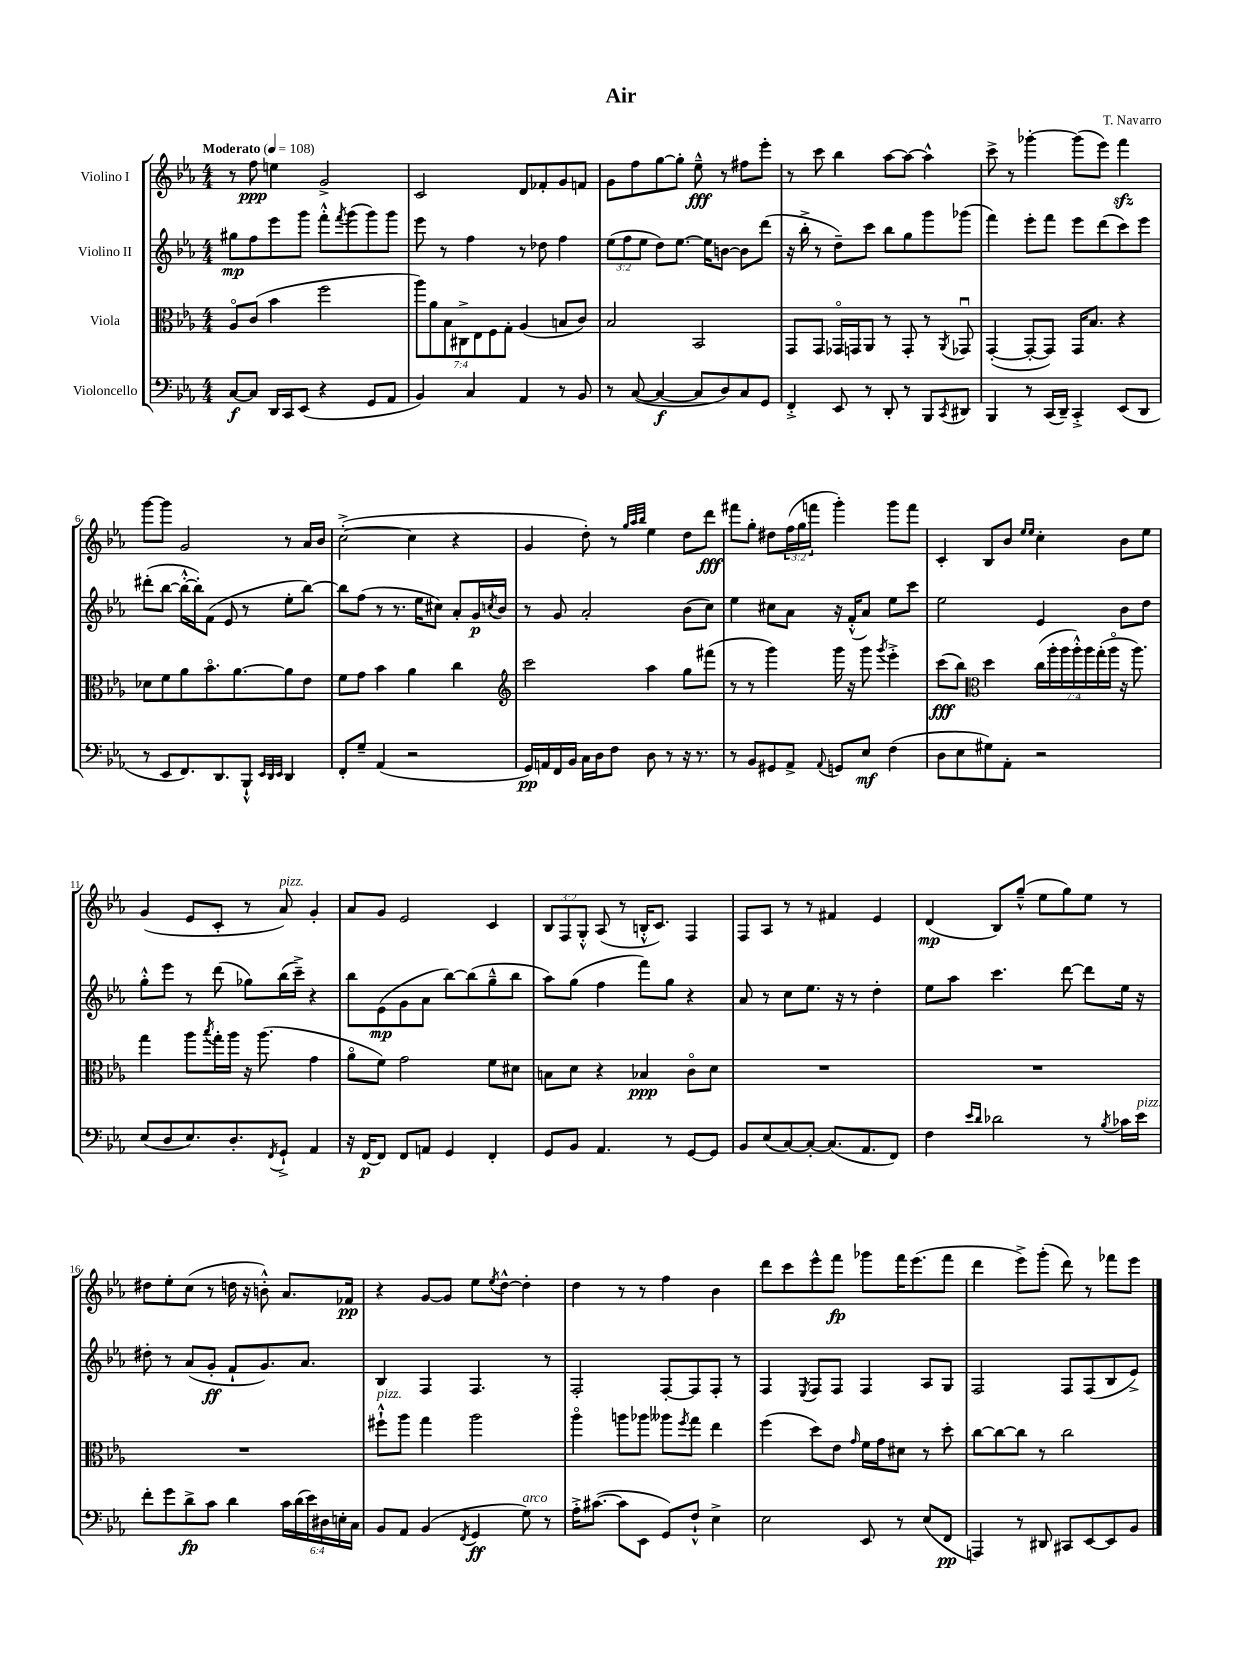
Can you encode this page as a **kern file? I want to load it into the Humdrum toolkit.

**kern	**kern	**kern	**kern
*staff4	*staff3	*staff2	*staff1
*clefF4	*clefC3	*clefG2	*clefG2
*k[b-e-a-]	*k[b-e-a-]	*k[b-e-a-]	*k[b-e-a-]
*M4/4	*M4/4	*M4/4	*M4/4
*MM108	*MM108	*MM108	*MM108
[8C/L	8A-o/L	8gg#\L	8r
8C/]J	(8c/J	8ff\	8ff\
16DD/LL	4b-\	8eee-\	4ee\
16CC/J	.	.	.
(8EE-/J	.	8ggg\J	.
4r	2ff\	8fff'^^\L	2g^/
.	.	8qfff/	.
.	.	(8ggg\	.
8GG/L	.	8ggg\)	.
8AA-/J	.	8ggg\J	.
=	=	=	=
4BB-/)	14aa-\L)	8eee-\	2c/
.	14a-\	.	.
.	.	8r	.
.	14B-\	.	.
.	14C#^\	.	.
4C/	.	4ff\	.
.	14E-\	.	.
.	14F\	.	.
.	14G'\J	.	.
4AA-/	(4A-/	8r	8d/L
.	.	8dd-\	8f-'/
8r	8B/L	4ff\	8g/
8BB-/	8c/J)	.	8f/J
=	=	=	=
8r	2B-/	(12ee-\L	8g\L
.	.	12ff\	.
([8C/	.	.	8ff\
.	.	12ee-\J	.
4C/_	.	8dd\L)	[8gg\
.	.	[8.ee-\J	8gg'\]J
8C/]L	2BB-/	.	8ee-~^^\
.	.	16ee-\]LK	.
8D/)	.	[8b\J	8r
8C/	.	8b\]L	8ff#\L
8GG/J	.	(8ddd\J	8eee-'\J
=	=	=	=
4FF'^/	8GG/L	16r	8r
.	.	16bb-'^\	.
.	8GG/J	8r	8ccc\
8EE-/	16GG-o/LL	8dd~\L)	4bb-\
.	16GG/J	.	.
8r	8AA-/J	8ccc\J	.
8DD'/	8r	8bb-\L	[8aa-\L
8r	8GG'/	8gg\	8aa-\_J
8BBB-/L	8r	8ggg\	4aa-^^\]
8qCC/	8qAA-/	.	.
8DD#/J	8GG-u/	(8ggg-\J	.
=	=	=	=
4BBB-/	([4GG'/	4fff\)	8ccc^\
.	.	.	8r
8r	8GG'/_L	8eee-'\L	[4ggg-'\
(16CC/LL	8GG/]J)	8fff\J	.
16DD~/JJ)	.	.	.
4CC'^/	16GG/LK	8eee-\L	(8ggg-\]L
.	8.B-/J	.	.
.	.	(8ddd\	8eee-\J)
(8EE-/L	4r	8ccc\)	4fff\
8DD/J	.	8eee-\J	.
=	=	=	=
8r	8d-\L	(8ddd#'\L	[8ggg\L
8EE-/L	8f\	[8bb-\J	8ggg\]J
8.FF/)	8a-\	16bb-'^^\_LL	2g/
.	.	16bb-'\]J)	.
.	8.b-o\	(8f\J	.
8.DD/	.	.	.
.	.	8e-/	.
.	[8.a-\	.	.
8BBB-`^^/J	.	8r	.
32qqEE-/LLL	.	.	.
32qqDD/	.	.	.
32qqEE-/JJJ	.	.	.
4DD/	8a-\]	8ee-'\L	8r
.	8e-\J	[8bb-\J)	16a-/LL
.	.	.	16b-/JJ
=	=	=	=
8FF'/L	8f\L	8bb-\]L	([2cc'^\
8G~/J	8g\J	(8ff\J	.
(4AA-/	4b-\	8r	.
.	.	8.r	.
2r	4a-\	.	4cc\]
.	.	16ee-\LK	.
.	.	8cc#\J)	.
.	4cc\	8a-'/L	4r
.	.	16g/L	.
.	.	8qcc/	.
.	.	16b-/JJ	.
=	=	=	=
*	*clefG2	*	*
16GG/LL)	2ccc\	8r	4g/
16AA/	.	.	.
16FF/	.	8g/	.
16BB-/JJ	.	.	.
16C\LL	.	2a-'/	8dd'\)
16D\J	.	.	.
8F\J	.	.	8r
.	.	.	32qqgg/LLL
.	.	.	32qqaa-/
.	.	.	32qqbb-/JJJ
8D\	4aa-\	.	4ee-\
8r	.	.	.
16r	8gg\L	(8b-\L	8dd\L
8.r	.	.	.
.	(8fff#\J	8cc\J)	8ddd\J
=	=	=	=
8r	8r	4ee-\	8fff#\L
8BB-/L	8r	.	8gg'\J
8GG#/	4ggg\)	8cc#\L	8dd#\L
8AA-^/J	.	8a-\J	(24ff\L
.	.	.	24gg\
.	.	.	24fff\JJ
8qqAA-/	.	.	.
8GG/L	16ggg\	16r	4ggg'\)
.	16r	(16f'^^/LK	.
8E-/J	8ggg\	8a-/J)	.
.	8qggg/	.	.
(4F\	4eee-'^\	8ee-\L	8ggg\L
.	.	8ccc\J	8fff\J
=	=	=	=
8D\L	(8ccc\L	2ee-\	4c'/
8E-\	8bb-\J)	.	.
*	*clefC3	*	*
8G#\)	4dd\	.	8B-/L
8AA-'\J	.	.	8b-/J
.	.	.	16qqee-/LL
.	.	.	16qqee-/JJ
2r	(28cc\LL	4e-/	4cc'\
.	28aa-'\	.	.
.	28aa-\	.	.
.	28aa-'^^\)	.	.
.	28aa-\	.	.
.	(28gg'\	.	.
.	28aa-o\JJ	.	.
.	16r	8b-\L	8b-\L
.	8.aa-\)	.	.
.	.	8dd\J	8ee-\J
=	=	=	=
(8E-/L	4gg\	8gg'^^\L	(4g/
8D/	.	8eee-\J	.
8.E-/)	8aa-\L	8r	8e-/L
.	8qbb-/	.	.
.	16gg'\L	(8ddd\	8c'/J
8.D'/	16aa-\JJ	.	.
.	16r	8gg-\L)	8r
.	(8.aa-\	.	.
8qFF/	.	.	.
8GG`^/J	.	(16bb-\L	8a-/)
.	.	16ccc~^\JJ)	.
4AA-/	4g\	4r	4g'/
=	=	=	=
16r	8a-o\L	8bb-\L	8a-/L
[16FF/LK	.	.	.
8FF/]J	8f\J)	(8e-\	8g/J
8FF/L	2g\	8g\	2e-/
8AA/J	.	8a-\J	.
4GG/	.	[8bb-\L)	.
.	.	(8bb-\]	.
4FF'/	8f\L	8gg~^^\	4c/
.	8d#\J	8bb-\J	.
=	=	=	=
8GG/L	8B\L	8aa-\L)	12B-/L
.	.	.	12F/
8BB-/J	8d\J	(8gg\J	.
.	.	.	12G'^^/J
4.AA-/	4r	4ff\	(8A-/
.	.	.	8r
.	4B-/	8fff\L)	16B'^^/LK
.	.	.	8.c/J)
8r	.	8gg\J	.
[8GG/L	8co\L	4r	4F/
8GG/]J	8d\J	.	.
=	=	=	=
8BB-/L	1r	8a-/	8F/L
(8E-/	.	8r	8A-/J
[8C/)	.	8cc\L	8r
8C'/_J	.	8.ee-\J	8r
(8.C/]L	.	.	4f#/
.	.	16r	.
.	.	8r	.
8.AA-/	.	.	.
.	.	4dd'\	4e-/
8FF/J)	.	.	.
=	=	=	=
4F\	1r	8ee-\L	(4d/
.	.	8aa-\J	.
16qqe-/LL	.	.	.
16qqd/JJ	.	.	.
2d-\	.	4.ccc\	8B-/L)
.	.	.	(8gg~^^/J
.	.	.	8ee-\L
.	.	[8ddd\	8gg\)
8r	.	8ddd\]L	8ee-\J
8qB-/	.	.	.
16c-\LL	.	16ee-\Jk	8r
16e-\JJ	.	16r	.
=	=	=	=
8f'\L	1r	8dd#'\	8dd#\L
8g\	.	8r	8ee-'\
8d^\	.	(8a-/L	(8cc\J
8c\J	.	8g'/J	8r
4d\	.	8f`/L	16dd\
.	.	.	16r
.	.	8.g/)	8b'^^\)
24c\LL	.	.	8.a-/L
(24d\	.	.	.
.	.	8.a-/J	.
24e-\)	.	.	.
24D#\	.	.	.
24E'\	.	.	.
.	.	.	16f-/Jk
24C\JJ	.	.	.
=	=	=	=
8BB-/L	8ff#`^^\L	4B-/	4r
8AA-/J	8aa-\J	.	.
(4BB-/	4gg\	4F/	[8g/L
.	.	.	8g/]J
8qFF/	.	.	.
4GG/	2aa-\	4.F/	8ee-\L
.	.	.	8qee-/
.	.	.	[8dd^^\J
8G\)	.	.	4dd'\]
8r	.	8r	.
=	=	=	=
16A-'^\LK	4aa-o\	2F'/	4dd\
([8.c#\J	.	.	.
8c#\]L	8aa\L	.	8r
8EE-\J	8aa-\J	.	8r
8GG/L)	8aa--\L	[8F'/L	4ff\
.	8qff/	.	.
8F`^^/J	8gg\J	8F/]	.
4E-^\	4ee-\	8F'/J	4b-\
.	.	8r	.
=	=	=	=
2E-\	(4ff\	4F/	8ddd\L
.	.	.	8ccc\
.	.	8qE-/	.
.	8dd\L)	8F/L	8eee-^^\
.	8e-\J	8F/J	8fff\J
.	16qqg/	.	.
8EE-/	16f\LL	4F/	8ggg-\L
.	16g\J	.	.
8r	8d#\J	.	16fff\K
.	.	.	(8.eee-\
(8E-/L	8r	8A-/L	.
8FF/J	8dd'\	8G/J	8fff\J
=	=	=	=
4AAA/)	[8cc\L	2F/	4ddd\
.	8cc\_	.	.
8r	8cc\]J	.	8eee-^\L)
8DD#/	8r	.	(8ggg'\J
8CC#/L	2cc\	8F/L	8ddd\)
[8EE-/	.	(8F/	8r
8EE-/]	.	8B-/	8fff-\L
8BB-/J	.	8e-^/J)	8eee-\J
==	==	==	==
*-	*-	*-	*-
